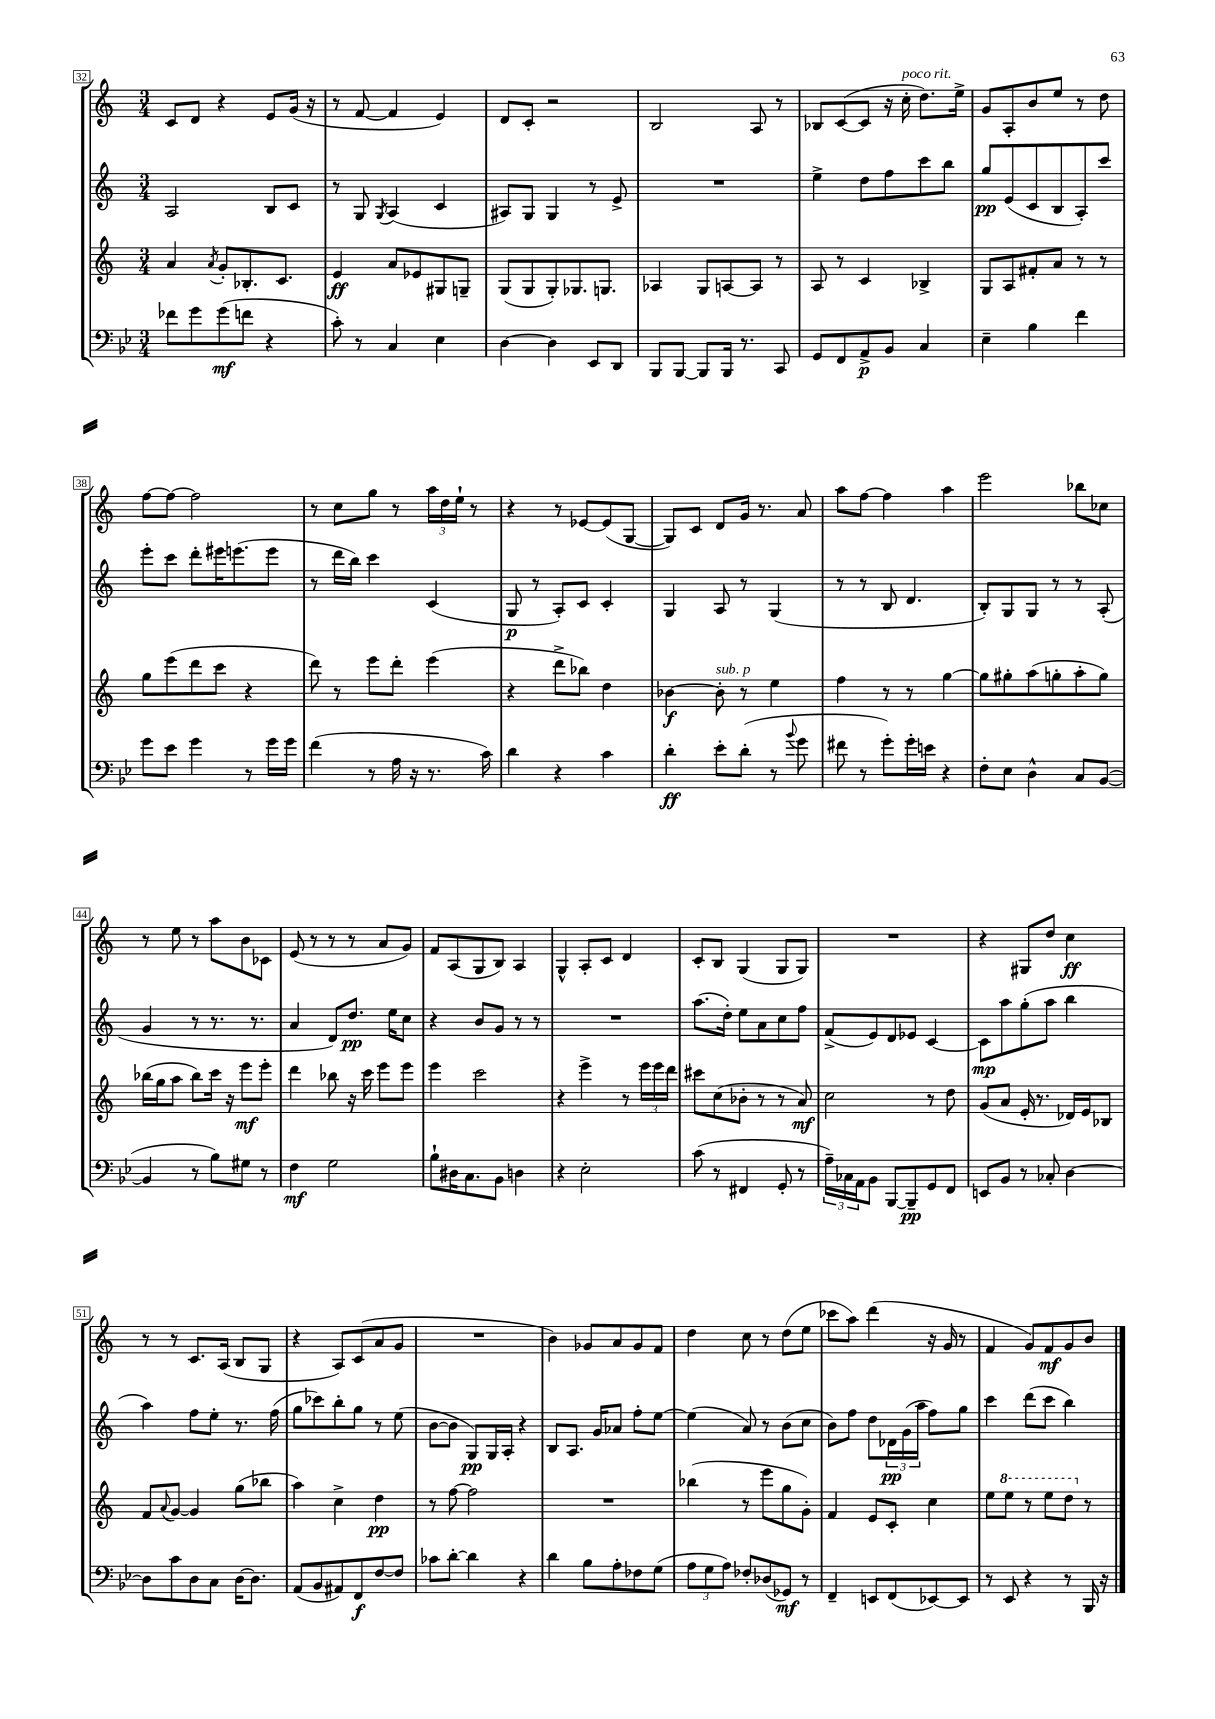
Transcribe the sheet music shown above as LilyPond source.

<<
\new StaffGroup <<
\new Staff = "s0" {
    \clef treble \key c \major \numericTimeSignature \time 3/4
    c'8 d'8 r4 e'8 g'16( r16 |
    r8 f'8~ f'4 e'4) |
    d'8 c'8-. r2 |
    b2 a8 r8 |
    bes8 c'8~( c'8 r16 c''16-.^\markup { \italic "poco rit." } d''8.) e''16-> |
    g'8 a8-. b'8 e''8 r8 d''8 |
    f''8~ f''8~ f''2 |
    r8 c''8 g''8 r8 \tuplet 3/2 { a''16 d''16 e''16-! } r8 |
    r4 r8 ees'8~ ees'8( g8~ |
    g8) c'8 d'8 g'16 r8. a'8 |
    a''8 f''8~ f''4 a''4 |
    e'''2 bes''8 ces''8 |
    r8 e''8 r8 a''8 b'8 ces'8 |
    e'8( r8 r8 r8 a'8 g'8) |
    f'8 a8( g8 b8) a4 |
    g4-^ a8-. c'8 d'4 |
    c'8-. b8 g4( g8 g8) |
    R2. |
    r4 gis8 d''8 c''4\ff |
    r8 r8 c'8. a16( b8 g8 |
    r4 a8) c'8( a'8 g'8 |
    R2. |
    b'4) ges'8 a'8 ges'8 f'8 |
    d''4 c''8 r8 d''8( e''8 |
    ces'''8 a''8) d'''4( r16 g'16 r8 |
    f'4 g'8) f'8\mf g'8 b'8 \bar "|." |
}
\new Staff = "s1" {
    \clef treble \key c \major \numericTimeSignature \time 3/4
    a2 b8 c'8 |
    r8 g8 \acciaccatura { g8 } a4( c'4 |
    ais8) g8 g4 r8 e'8-> |
    R2. |
    e''4-> d''8 f''8 c'''8 b''8 |
    g''8\pp e'8( c'8 b8 a8-.) c'''8 |
    e'''8-. c'''8 d'''8-. eis'''16 e'''8.( e'''8 |
    r8 d'''16 b''16) c'''4 c'4( |
    g8\p r8 a8-.) c'8 c'4-. |
    g4 a8 r8 g4( |
    r8 r8 b8 d'4. |
    b8-.) g8 g8 r8 r8 a8-.( |
    g'4 r8 r8. r8. |
    a'4 d'8) d''8.\pp e''16 c''8 |
    r4 b'8 g'8 r8 r8 |
    R2. |
    a''8.( d''16-.) e''8 a'8 c''8 f''8 |
    f'8->( e'8) d'8 ees'8 c'4~ |
    c'8\mp a''8 g''8-.( a''8 b''4 |
    a''4) f''8 e''8-. r8. f''16( |
    g''8 ces'''8) b''8-. g''8 r8 e''8( |
    b'8~ b'8 g8\pp) g16 a16-. r4 |
    b8 a8. g'16 aes'8 f''8-. e''8~ |
    e''4( a'8) r8 b'8( c''8 |
    b'8) f''8 d''8 \tuplet 3/2 { des'16\pp g'16( a''16 } f''8) g''8 |
    c'''4 d'''8( c'''8 b''4) \bar "|." |
}
\new Staff = "s2" {
    \clef treble \key c \major \numericTimeSignature \time 3/4
    a'4 \acciaccatura { a'8 } g'8-. bes8.-. c'8. |
    e'4\ff a'8 ees'8 gis8 g8-- |
    g8( g8 g8-.) ges8. g8. |
    aes4 g8 a8~ a8 r8 |
    a8 r8 c'4 bes4-> |
    g8 a8 fis'8-. a'8 r8 r8 |
    g''8 e'''8( d'''8 c'''8 r4 |
    d'''8) r8 e'''8 d'''8-. e'''4( |
    r4 d'''8-> bes''8) d''4 |
    bes'4~\f bes'8-.^\markup { \italic "sub. p" } r8 e''4 |
    f''4 r8 r8 g''4~ |
    g''8 gis''8-. a''8( g''8-. a''8-. g''8) |
    bes''16( g''16 a''8 bes''8) c'''16 r16 e'''8\mf e'''8-. |
    d'''4 bes''8 r16 c'''16 e'''8 e'''8 |
    e'''4 c'''2 |
    r4 e'''4-> r8 \tuplet 3/2 { e'''16 e'''16 d'''16 } |
    cis'''8 c''8( bes'8-. r8 r8 a'8\mf) |
    c''2 r8 d''8 |
    g'8( a'8 e'16-. r8. des'16) e'16 bes8 |
    f'8 \appoggiatura { a'8 } g'8~ g'4 g''8( bes''8 |
    a''4) c''4-> d''4\pp |
    r8 f''8~ f''2 |
    R2. |
    bes''4( r8 e'''8 g''8 g'8-.) |
    f'4 e'8 c'8-. c''4 |
    e''8 \ottava #1 e'''8 r8 e'''8 d'''8 \ottava #0 r8 \bar "|." |
}
\new Staff = "s3" {
    \clef bass \key bes \major \numericTimeSignature \time 3/4
    fes'8 g'8 g'8\mf( f'8 r4 |
    c'8-.) r8 c4 ees4 |
    d4~ d4 ees,8 d,8 |
    bes,,8 bes,,8~ bes,,8 bes,,16 r8. c,8 |
    g,8 f,8 a,8->\p bes,8 c4 |
    ees4-- bes4 f'4 |
    g'8 ees'8 g'4 r8 g'16 g'16 |
    f'4( r8 a16 r16 r8. c'16) |
    d'4 r4 c'4 |
    d'4-.\ff ees'8-. d'8-.( r8 \appoggiatura { bes'8 } g'8 |
    fis'8 r8 g'8-.) g'16-. e'16 r4 |
    f8-. ees8 d4-^ c8 bes,8~( |
    bes,4 r8 bes8) gis8 r8 |
    f4\mf g2 |
    bes8-! dis16 c8. bes,8 d4 |
    r4 ees2-. |
    c'8( r8 fis,4 g,8-. r8 |
    \tuplet 3/2 { a16--) ces16 a,16 } bes,8 bes,,8~ bes,,8--\pp g,8 f,8 |
    e,8 bes,8 r8 ces8-. d4~ |
    d8 c'8 d8 c8 d16~ d8. |
    a,8( bes,8 ais,8) f,8\f f8~ f8 |
    ces'8 d'8~-. d'4 r4 |
    d'4 bes8 a8-. fes8 g8( |
    \tuplet 3/2 { a8 g8 a8) } fes8-. des8( ges,8\mf) r8 |
    f,4-- e,8 f,8( ees,8~) ees,8 |
    r8 ees,8 r4 r8 bes,,16 r16 \bar "|." |
}
>>
>>
\layout { \context { \Score currentBarNumber = #32 \override BarNumber.stencil = #(make-stencil-boxer 0.1 0.3 ly:text-interface::print) } }
